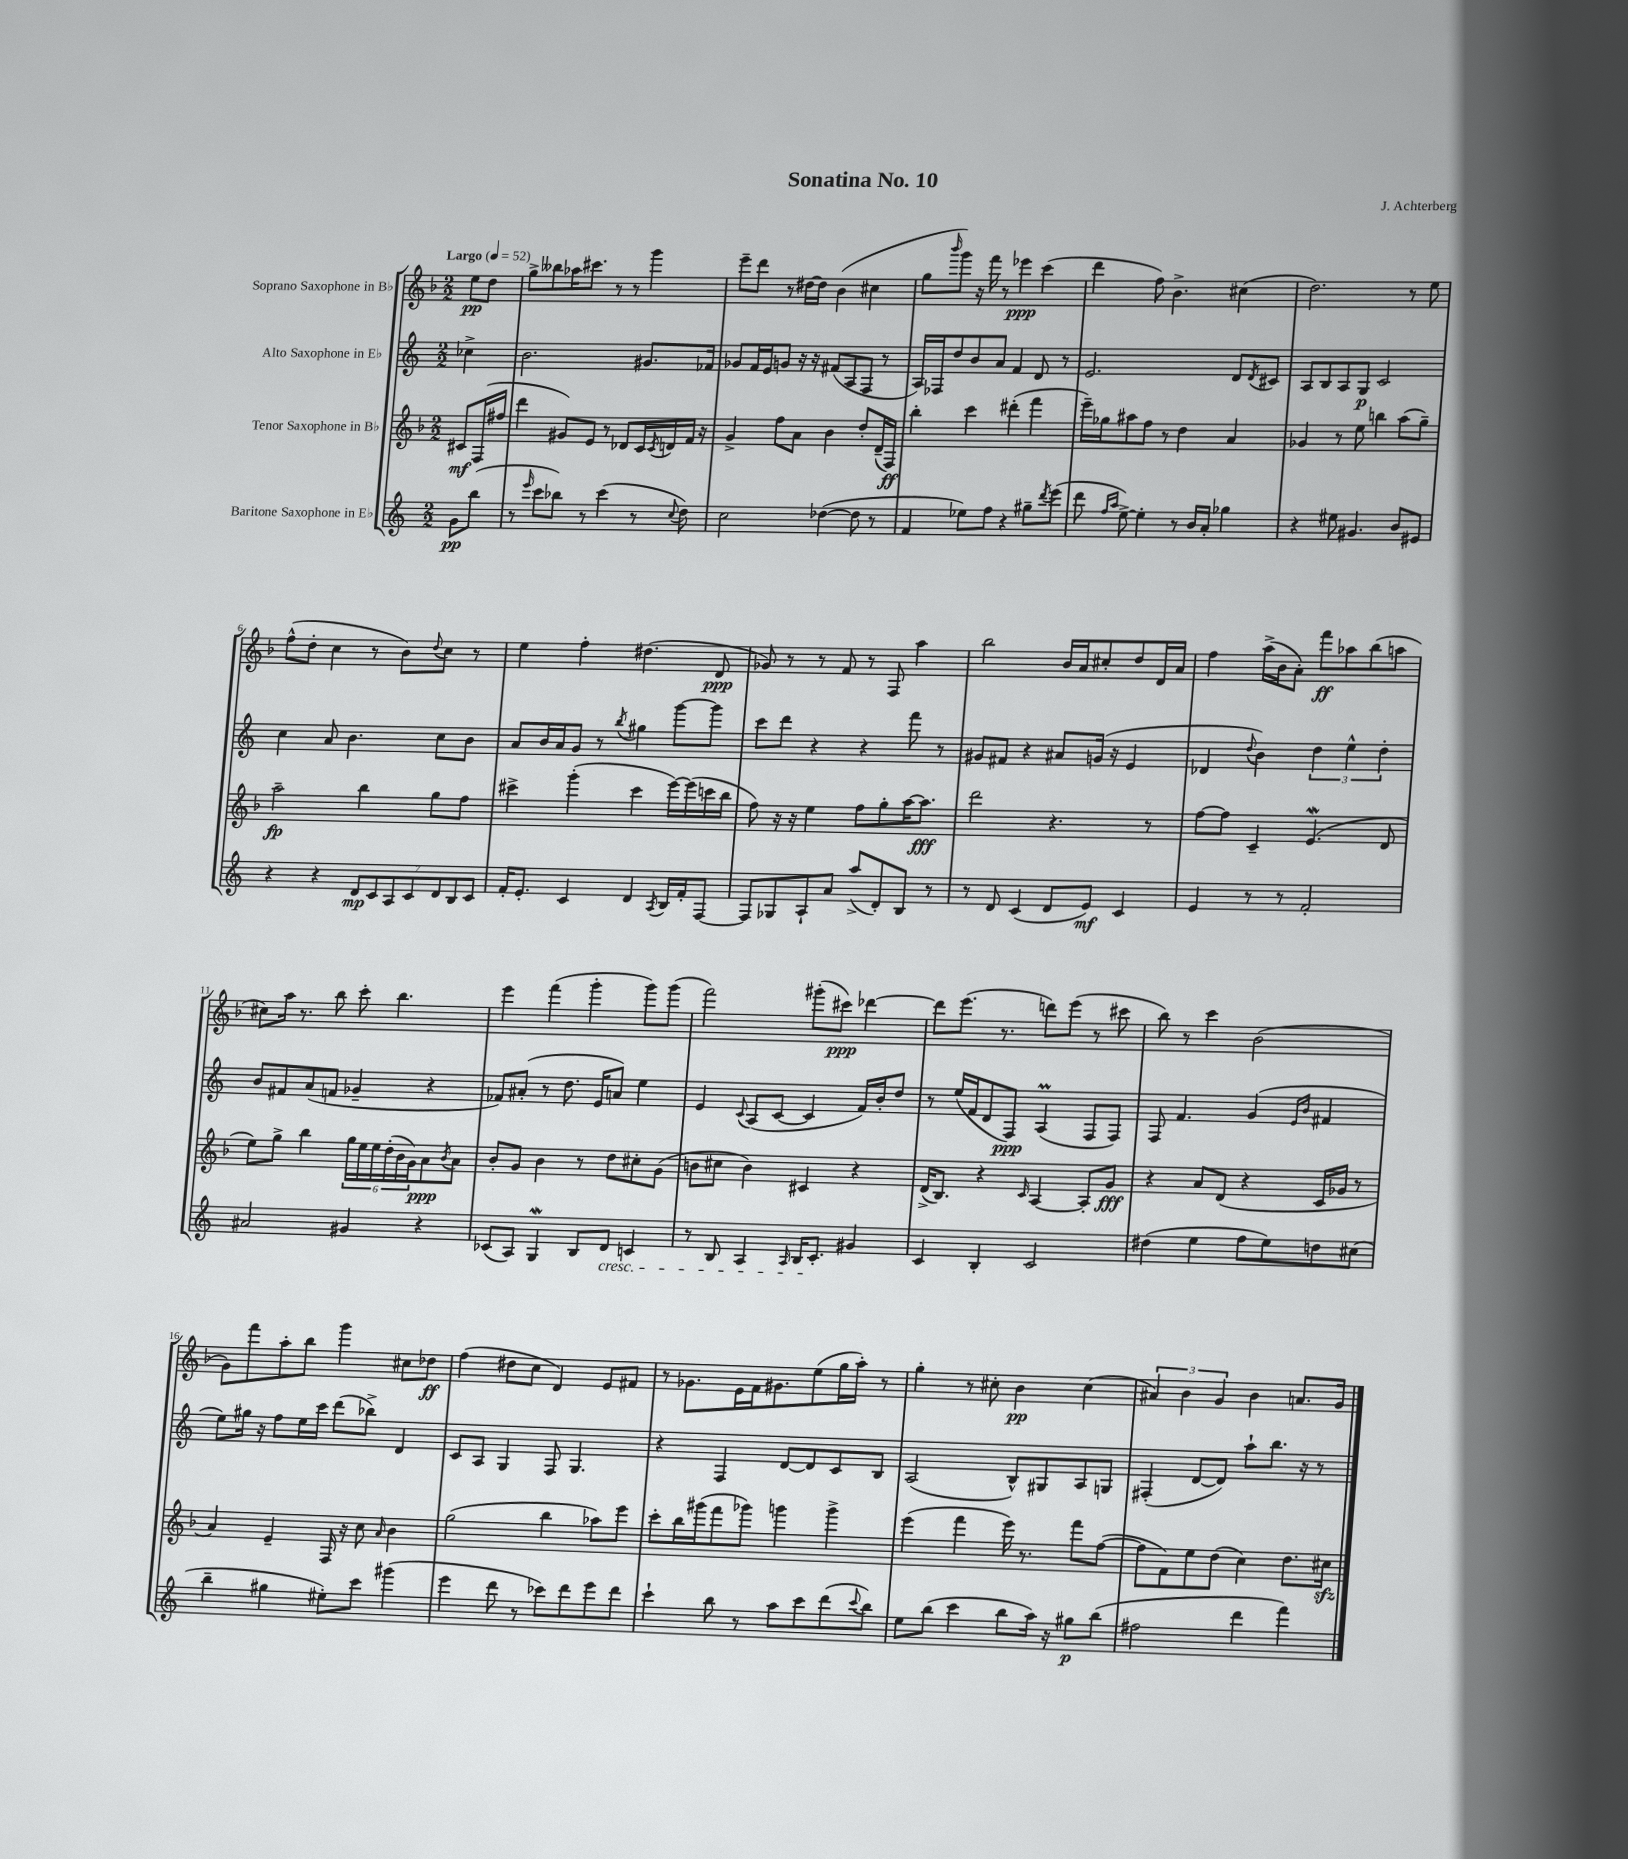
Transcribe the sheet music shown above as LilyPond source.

\header { title = "Sonatina No. 10" composer = "J. Achterberg" }
<<
\new StaffGroup <<
\new Staff = "s0" \with { instrumentName = "Soprano Saxophone in Bb" } {
    \clef treble \key f \major \numericTimeSignature \time 2/2 \partial 4 \tempo "Largo" 4 = 52
    e''8\pp d''8 |
    g''8-> beses''8 aes''16 cis'''8. r8 r8 g'''4 |
    e'''8-- d'''8 r8 dis''16~ dis''16 bes'4( cis''4 |
    g''8 \grace { bes'''16 } g'''8) r16 f'''16 r8 ees'''4\ppp c'''4( |
    d'''4 f''8) bes'4.-> cis''4( |
    d''2.) r8 e''8 |
    f''8-^( d''8-. c''4 r8 bes'8) \appoggiatura { d''8 } c''8 r8 |
    e''4 f''4-. dis''4.( d'8\ppp |
    ges'8) r8 r8 f'8 r8 f8 a''4 |
    bes''2 bes'16 a'16 cis''8-. d''8 d'16 a'16 |
    f''4 a''16->( bes'16 a'8-.) f'''8\ff aes''8 bes''8( a''8 |
    cis''8) a''16 r8. bes''8 c'''8-. bes''4. |
    e'''4 f'''4( g'''4-. g'''8) g'''8( |
    f'''2) gis'''8-.( cis'''8\ppp) des'''4~ |
    des'''8 e'''8.( r8. d'''8) e'''8( r8 cis'''8 |
    bes''8) r8 c'''4 bes'2( |
    g'8) f'''8 a''8-. bes''8 g'''4 cis''8 des''8\ff |
    f''4( dis''8 c''8 d'4) e'8 fis'8 |
    r8 ges'8. e'16 f'16 gis'8. e''8( g''16 a''16-.) r8 |
    g''4-. r8 cis''8-. bes'4\pp cis''4( |
    \tuplet 3/2 { ais'4) bes'4 g'4 } bes'4 a'8. g'16 \bar "|." |
}
\new Staff = "s1" \with { instrumentName = "Alto Saxophone in Eb" } {
    \clef treble \key c \major \numericTimeSignature \time 2/2 \partial 4
    ces''4-> |
    b'2. gis'8. fes'16 |
    ges'8 f'16 e'16 g'8 r16 r16 fis'8( a8 f8 r8 |
    a16) fes16 d''8 b'8 a'8 f'4 d'8 r8 |
    e'2. d'8 \acciaccatura { d'8 } cis'8 |
    a8 b8 a8 g8\p c'2 |
    c''4 a'8 b'4. c''8 b'8 |
    a'8 b'16 a'16 g'8 r8 \acciaccatura { b''8 } gis''4 g'''8~ g'''8 |
    c'''8 d'''8 r4 r4 f'''8 r8 |
    gis'8 fis'8 r4 ais'8 g'16( r16 e'4 |
    des'4 \appoggiatura { d''8 } b'4) \tuplet 3/2 { d''4 e''4-^ d''4-. } |
    b'8 fis'8 a'8( f'8 ges'4-- r4 |
    fes'8) ais'8-.( r8 d''8. e'16 a'8) e''4 |
    e'4 \appoggiatura { c'8 } a8( c'8~ c'4 f'16) b'16-. d''8 |
    r8 e''16( f'16 d'8 f8\ppp) a4\prall( f8 f8) |
    f8 f'4. g'4( \grace { e'16 b'16 } fis'4 |
    e''8) gis''16 r16 f''8 e''16 c'''16 d'''8( bes''8->) d'4 |
    c'8 a8 g4 f8 g4. |
    r4 f4 d'8~ d'8 c'8 b8 |
    a2( b8-^) gis8 a8 g8 |
    fis4-.( d'8~ d'8) a''8-! b''8. r16 r8 \bar "|." |
}
\new Staff = "s2" \with { instrumentName = "Tenor Saxophone in Bb" } {
    \clef treble \key f \major \numericTimeSignature \time 2/2 \partial 4
    cis'8\mf f16( fis''16 |
    d'''4 gis'8) e'8 r8 des'8 c'16 \acciaccatura { c'8 } d'16 f'16 r16 |
    g'4-> f''8 a'8 bes'4 d''8-. d'16--( f16\ff) |
    bes''4-. c'''4 dis'''4-.( f'''4 |
    e'''16--) ges''16 ais''8 f''8 r8 d''4 a'4 |
    ges'4 r8 e''8 b''4 a''8( g''8--) |
    a''2--\fp bes''4 g''8 f''8 |
    cis'''4-> g'''4-.( cis'''4 e'''16~) e'''16( c'''16 bes''16 |
    f''8) r16 r16 e''4 f''8 g''8-. a''16~ a''8.\fff |
    d'''2 r4. r8 |
    f''8~ f''8 c'4-- e'4.\mordent( d'8 |
    e''8) g''8-> bes''4 \tuplet 6/4 { g''16 e''16 e''16 d''16-.( bes'16 g'16) } a'8\ppp \acciaccatura { bes'8 } a'8 |
    bes'8-. g'8 bes'4 r8 d''8 cis''8-. g'8( |
    b'8 cis''8 b'4) cis'4 r4 |
    d'16->( bes8.) r4 \grace { c'16 } a4~ a8-. g'8\fff |
    r4 a'8 d'8( r4 c'16 ges'16 r8 |
    a'4) e'4-- f16 r16 c''8 \grace { a'16 } bes'4 |
    g''2( bes''4 aes''8) e'''8 |
    c'''8-. bes''16 gis'''16( f'''8 ges'''8) g'''4 g'''4-> |
    e'''4( f'''4 e'''16) r8. f'''8 f''8~( |
    f''8 f'8) e''8 d''8( c''4) d''8. cis''16\sfz \bar "|." |
}
\new Staff = "s3" \with { instrumentName = "Baritone Saxophone in Eb" } {
    \clef treble \key c \major \numericTimeSignature \time 2/2 \partial 4
    g'8\pp b''8( |
    r8 \grace { e'''16 } c'''8 bes''8) r8 c'''4( r8 \appoggiatura { c''8 } d''8) |
    c''2 des''4~( des''8 r8 |
    f'4 ees''8) f''8 r4 gis''8-- \acciaccatura { d'''8 } e'''8( |
    d'''8 \grace { f''16 a''16 } e''8~->) e''4-. r8 b'16 a'16-. ges''4 |
    r4 eis''8 gis'4. b'8 eis'8 |
    r4 r4 \tuplet 7/4 { d'8\mp c'8 a8 c'8 d'8 b8 c'8 } |
    f'16-. e'8.-. c'4 d'4 \acciaccatura { a8 } b16 f'16-. f8~ |
    f8 ges8 a8-! a'8 a''8->( d'8-.) b8 r8 |
    r8 d'8 c'4( d'8 e'8\mf) c'4 |
    e'4 r8 r8 f'2-. |
    ais'2 gis'4 r4 |
    ces'8( a8) g4\mordent b8 d'8\cresc c'4 |
    r8 b8 a4 \grace { a16 } b16 c'8.-.\! gis'4 |
    c'4 b4-. c'2 |
    dis''4( e''4 f''8 e''8) d''8 cis''8( |
    b''4-- gis''4 eis''8-.) c'''8 gis'''4( |
    e'''4 d'''8 r8 ces'''8) d'''8 e'''8 d'''8 |
    c'''4-! b''8 r8 a''8 c'''8 d'''8( \appoggiatura { c'''8 } b''8) |
    e''8 b''8( c'''4 b''8 a''16) r16 gis''8\p b''8( |
    fis''2 d'''4 f'''4) \bar "|." |
}
>>
>>
